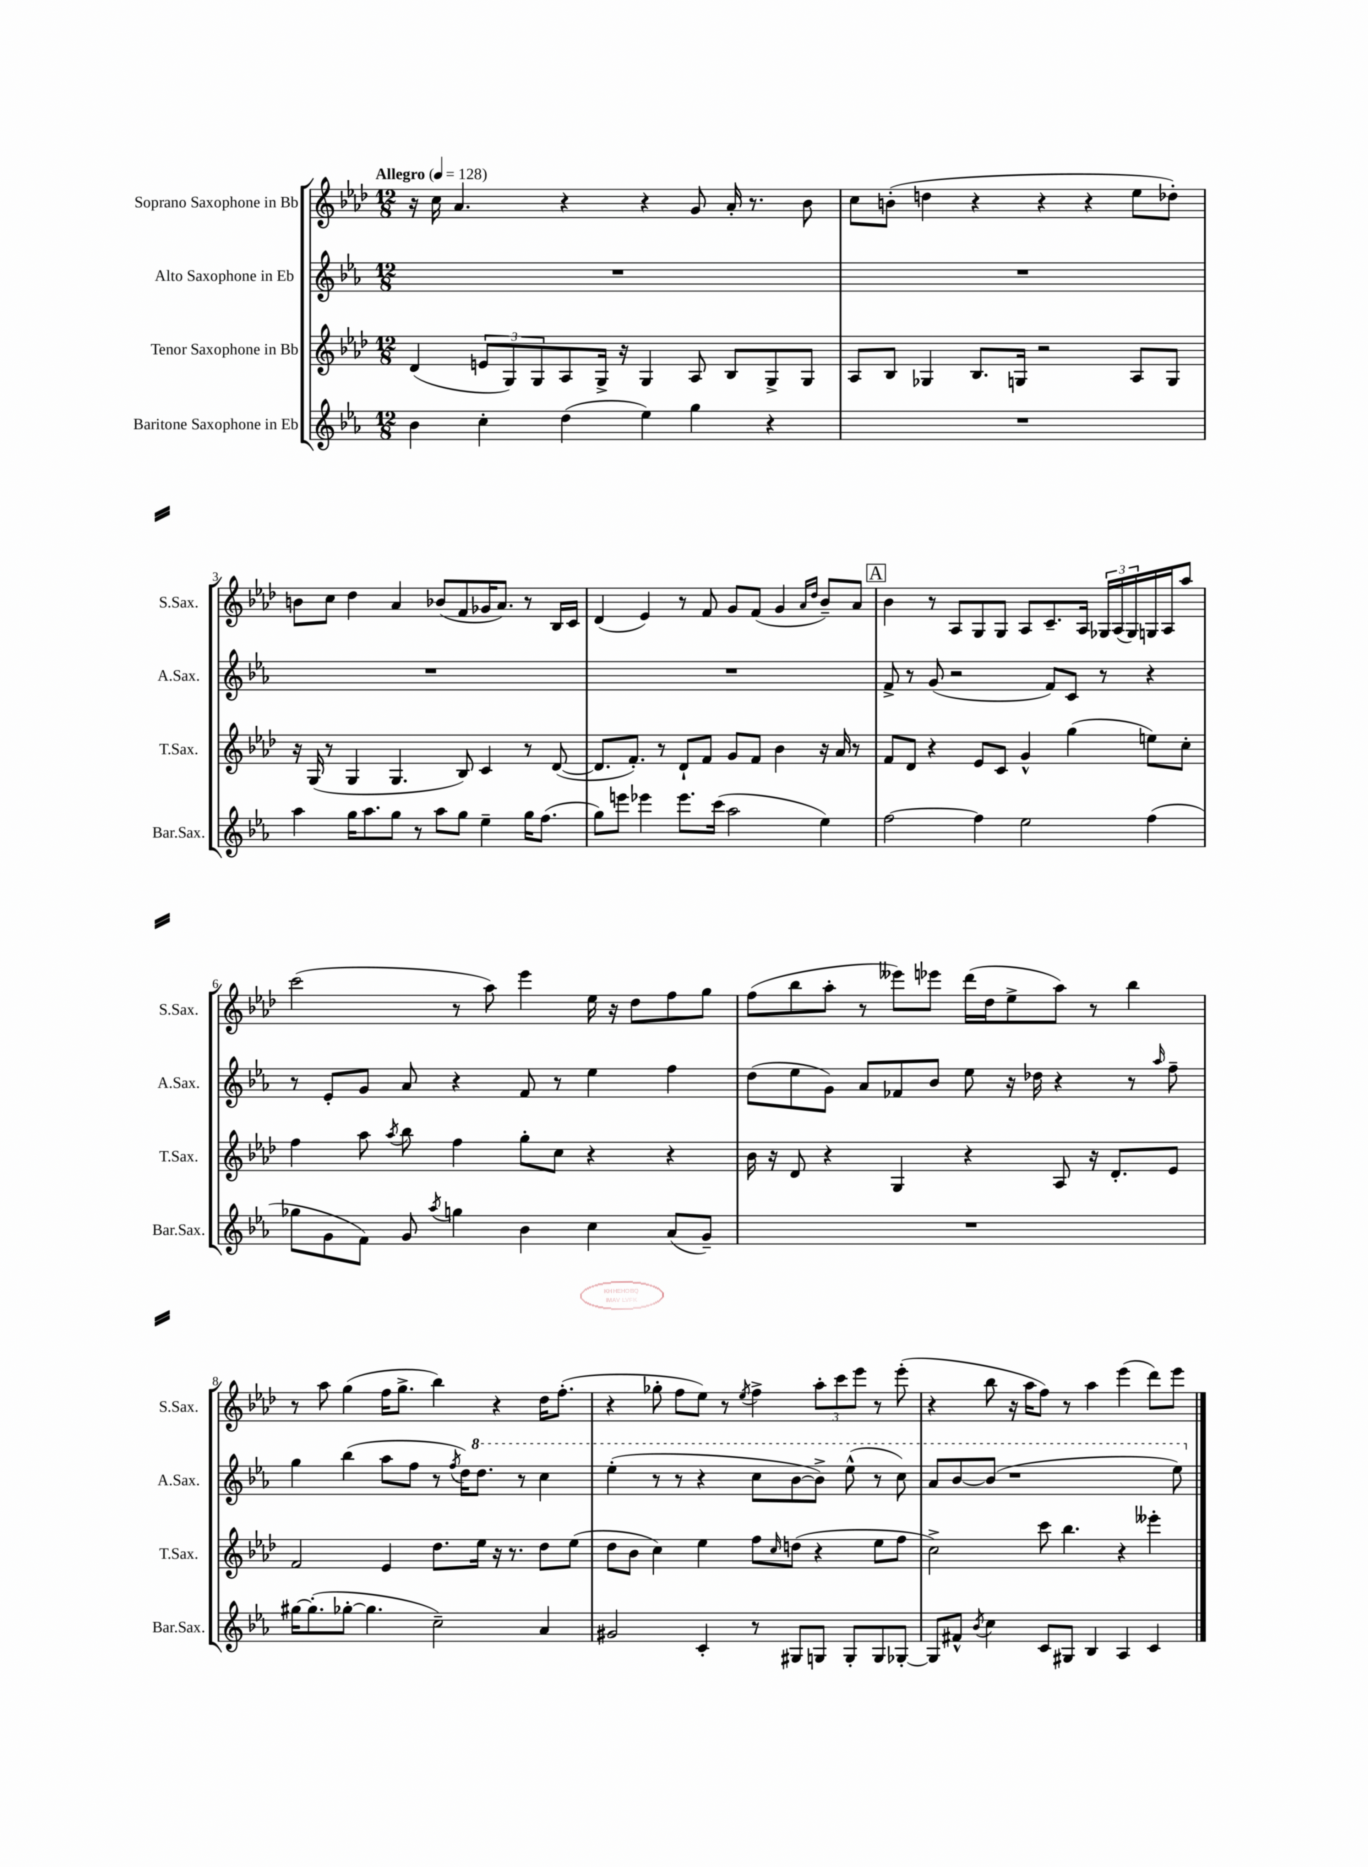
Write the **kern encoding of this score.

**kern	**kern	**kern	**kern
*staff4	*staff3	*staff2	*staff1
*clefG2	*clefG2	*clefG2	*clefG2
*k[b-e-a-]	*k[b-e-a-d-]	*k[b-e-a-]	*k[b-e-a-d-]
*M12/8	*M12/8	*M12/8	*M12/8
*MM128	*MM128	*MM128	*MM128
4b-	(4d-	1.r	16r
.	.	.	16cc
.	.	.	4.a-
4cc'	12e	.	.
.	12G)	.	.
.	12G	.	.
(4dd	8A-	.	4r
.	16G^	.	.
.	16r	.	.
4ee-)	4G	.	4r
4gg	8A-	.	8g
.	8B-	.	16a-'
.	.	.	8.r
4r	8G^	.	.
.	8G	.	8b-
=	=	=	=
1.r	8A-	1.r	8cc
.	8B-	.	(8b'
.	4G-	.	4dd
.	8.B-	.	4r
.	16G	.	.
.	2r	.	4r
.	.	.	4r
.	8A-	.	8ee-
.	8G	.	8dd-')
=	=	=	=
4aa-	16r	1.r	8b
.	(16G	.	.
.	8r	.	8cc
16gg	4G	.	4dd-
8.aa-	.	.	.
8gg	4.G	.	4a-
8r	.	.	.
8aa-	.	.	(8b-
8gg	8B-)	.	8f
4ee-~	4c	.	16g-
.	.	.	8.a-)
16gg	8r	.	8r
(8.ff	.	.	.
.	([8d-	.	16B-
.	.	.	16c
=	=	=	=
8gg)	8.d-]	1.r	(4d-
8eee	.	.	.
.	8.f')	.	.
4eee-	.	.	4e-)
.	8r	.	.
8.eee-	8d-`	.	8r
.	8f	.	8f
(16ccc	.	.	.
2aa-	8g	.	8g
.	8f	.	(8f
.	4b-	.	4g
.	.	.	16qqa-
.	.	.	16qqdd-
4ee-)	16r	.	8b-~)
.	16a-	.	.
.	8r	.	8a-
=	=	=	=
[2ff	8f	8f^	4b-
.	8d-	8r	.
.	4r	(8g	8r
.	.	2r	8A-
4ff]	8e-	.	8G
.	8c	.	8G
2ee-	4g^^	.	8A-
.	.	8f)	8.c~
.	(4gg	8c	.
.	.	.	16A-
.	.	8r	24G-
.	.	.	(24A-
.	.	.	24G-)
(4ff	8ee)	4r	16G
.	.	.	16A-
.	8cc'	.	8aa-
=	=	=	=
8gg-	4ff	8r	(2ccc
8g	.	8e-'	.
8f)	8aa-	8g	.
.	8qaa-	.	.
8g	8bb-	8a-	.
8qaa-	.	.	.
4gg	4ff	4r	8r
.	.	.	8aa-)
4b-	8gg'	8f	4eee-
.	8cc	8r	.
4cc	4r	4ee-	16ee-
.	.	.	16r
.	.	.	8dd-
(8a-	4r	4ff	8ff
8g~)	.	.	8gg
=	=	=	=
1.r	16b-	(8dd	(8ff
.	16r	.	.
.	8d-	8ee-	8bb-
.	4r	8g)	8aa-'
.	.	8a-	8r
.	4G	8f-	8eee--)
.	.	8b-	8eee-
.	4r	8ee-	(16ddd-
.	.	.	16dd-
.	.	16r	8ee-^
.	.	16dd-	.
.	8A-	4r	8aa-)
.	16r	.	8r
.	8.d-'	.	.
.	.	8r	4bb-
.	.	16qqaa-	.
.	8e-	8ff~	.
=	=	=	=
[16gg#	2f	4gg	8r
(8.gg#']	.	.	.
.	.	.	8aa-
[8gg-'	.	(4bb-	(4gg
4.gg-]	.	.	.
.	4e-	8aa-	16ff
.	.	.	8.gg^
.	.	8ff	.
2cc~)	8.dd-	8r	4bb-)
.	.	8qff	.
.	.	16dd)	.
.	16ee-	8.ddd	.
.	16r	.	4r
.	8.r	.	.
.	.	8r	.
4a-	8dd-	4ccc	16dd-
.	.	.	(8.ff'
.	(8ee-	.	.
=	=	=	=
2g#	8dd-	(4eee-'	4r
.	8b-	.	.
.	4cc)	8r	8gg-'
.	.	8r	8ff
4c'	4ee-	4r	8ee-)
.	.	.	8r
.	.	.	8qee-
8r	8ff	8ccc	4ff^
.	16qqcc	.	.
8G#	(8dd	[8bb-	.
8G	4r	8bb-^])	12aa-'
.	.	.	12ccc
8G'	.	(8eee-^^	.
.	.	.	12eee-
8G	8ee-	8r	8r
[8G-'	8ff	8ccc)	(8eee-'
=	=	=	=
8G-]	2cc^)	8aa-	4r
8f#^^	.	[8bb-	.
8qb-	.	.	.
4cc	.	(8bb-]	8bb-
.	.	1r	16r
.	.	.	16aa-
8c	8ccc	.	8ff)
8G#	4.bb-	.	8r
4B-	.	.	4aa-
4A-	4r	.	(4eee-
4c	4eee--'	.	8ddd-)
.	.	8eee-)	8eee-
==	==	==	==
*-	*-	*-	*-
